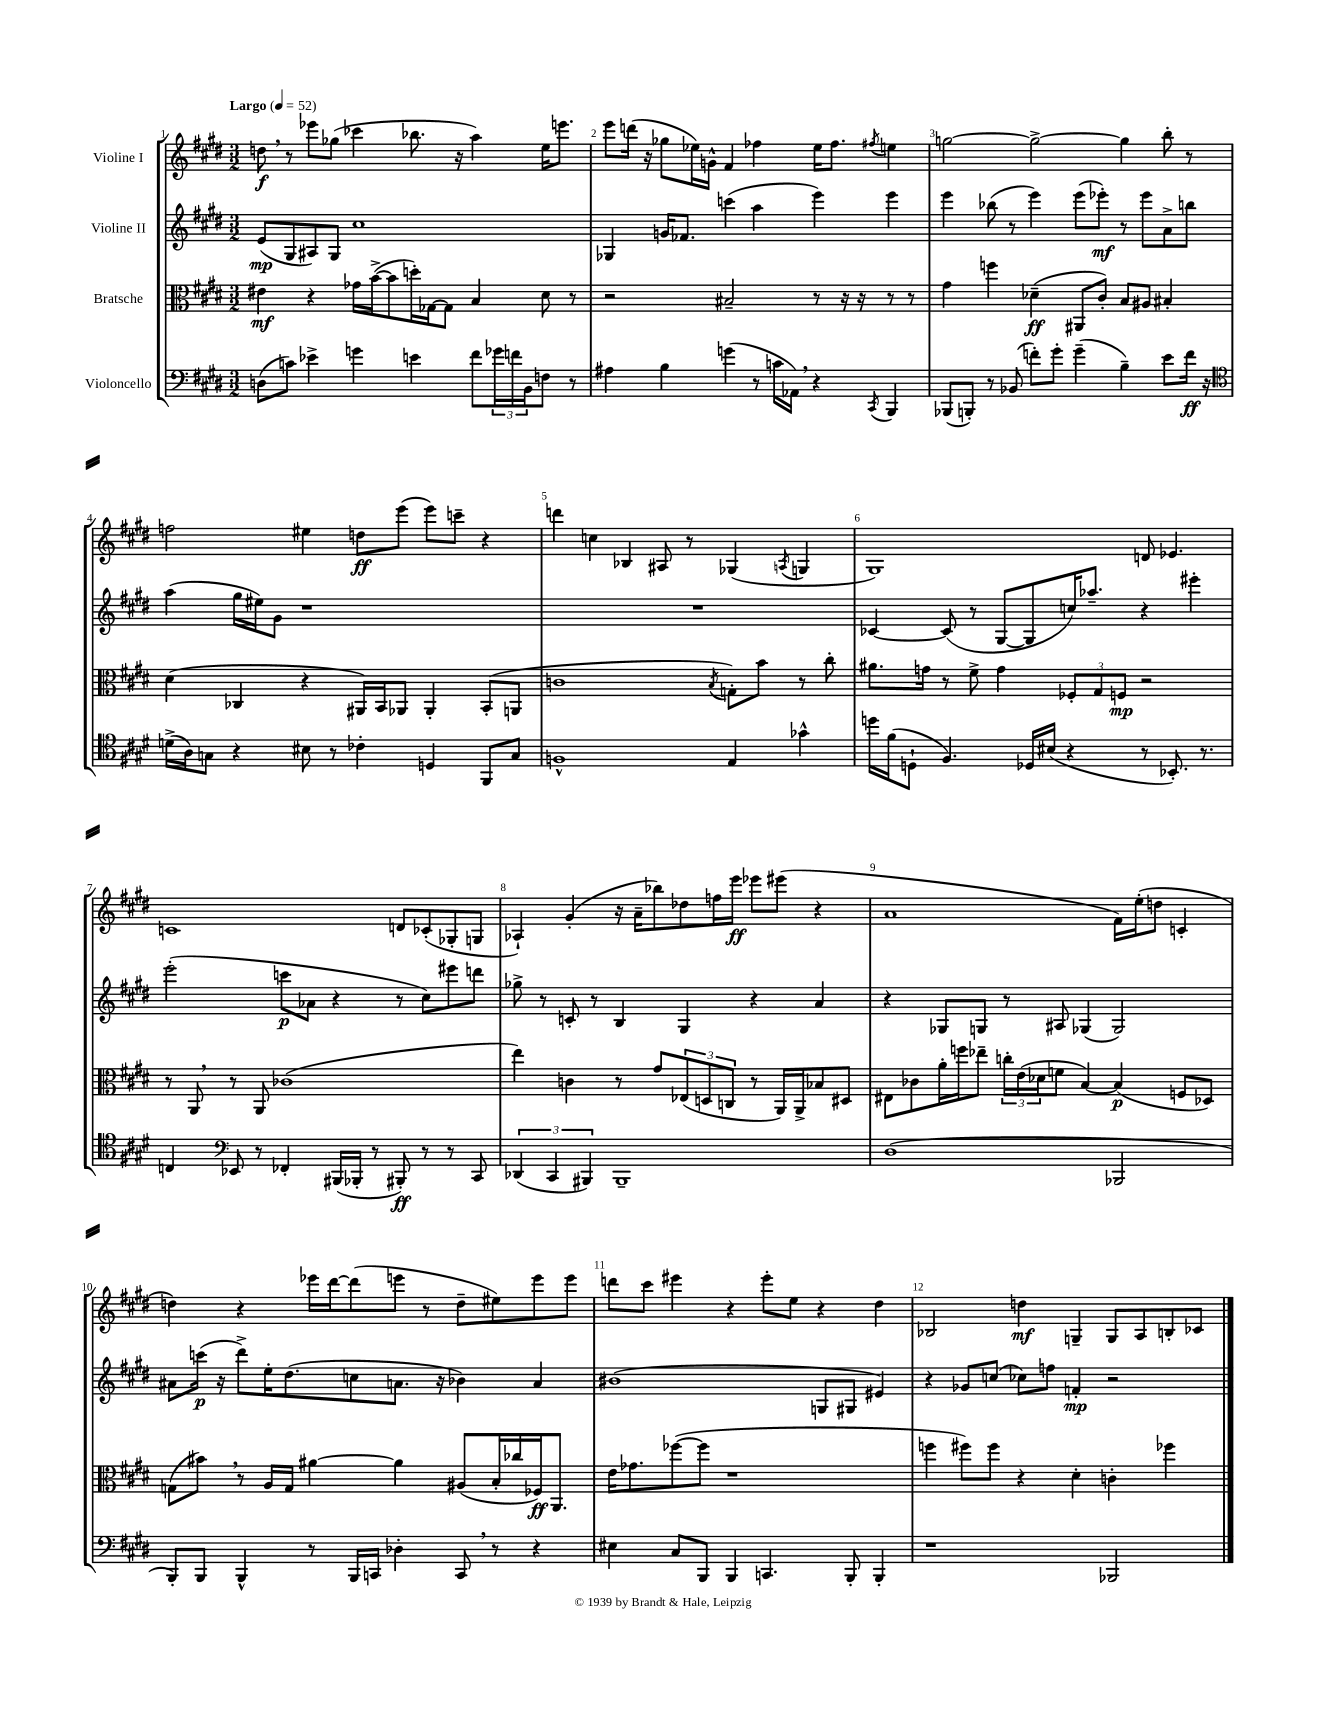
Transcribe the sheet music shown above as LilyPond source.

<<
\new StaffGroup <<
\new Staff = "s0" \with { instrumentName = "Violine I" } {
    \clef treble \key e \major \numericTimeSignature \time 3/2 \tempo "Largo" 4 = 52
    d''8\f \breathe r8 ees'''8 ges''8( ces'''4 bes''8. r16 a''4) e''16 e'''8. |
    e'''8 d'''16( r16 ges''8 ees''16) g'16-^ fis'4 fes''4 ees''16 fes''8. \acciaccatura { fis''8 } e''4 |
    g''2~ g''2~-> g''4 b''8-. r8 |
    f''2 eis''4 d''8\ff e'''8( e'''8) c'''8-- r4 |
    d'''4 c''4 bes4 ais8 r8 ges4( \acciaccatura { a8 } g4 |
    gis1) d'8 ees'4. |
    c'1 d'8 ces'8-.( ges8-. g8 |
    aes4-!) gis'4-.( r16 a'16-- bes''8) des''8 f''16 e'''16\ff ees'''8 eis'''8( r4 |
    a'1 fis'16) e''16-.( d''8 c'4-. |
    d''4) r4 ees'''16 dis'''16~ dis'''8( e'''8 r8 d''8-- eis''8) e'''8 e'''8 |
    d'''8 cis'''8 eis'''4 r4 eis'''8-. e''8 r4 dis''4 |
    bes2 d''4\mf g4-- g8 a8 b8-. ces'8 \bar "|." |
}
\new Staff = "s1" \with { instrumentName = "Violine II" } {
    \clef treble \key e \major \numericTimeSignature \time 3/2
    e'8\mp( gis8 ais8) gis8 cis''1 |
    ges4 g'16 fes'8. c'''4( a''4 e'''4) e'''4 |
    e'''4 bes''8( r8 e'''4) e'''8( ees'''8-.\mf) r8 ees'''8 a'8-> b''8 |
    a''4( gis''16 eis''16) gis'8 r1 |
    R1. |
    ces'4~ ces'8( r8 gis8~ gis8 c''16) aes''8.-- r4 eis'''4-. |
    e'''2-.( c'''8\p aes'8 r4 r8 cis''8) eis'''8 d'''8 |
    ges''8-> r8 c'8-. r8 b4 gis4 r4 a'4 |
    r4 ges8 g8 r8 ais8 ges4( ges2) |
    ais'8 c'''16\p( r16 dis'''8->) e''16-. dis''8.( c''8 a'8. r16 bes'4) a'4 |
    bis'1( g8 gis8 eis'4) |
    r4 ges'8 c''8( ces''8) f''8 f'4-.\mp r2 \bar "|." |
}
\new Staff = "s2" \with { instrumentName = "Bratsche" } {
    \clef alto \key e \major \numericTimeSignature \time 3/2
    eis'4\mf r4 ges'16 b'16~->( b'8 d''16-.) ges16~ ges8 b4 dis'8 r8 |
    r2 bis2-- r8 r16 r16 r8 r8 |
    gis'4 f''4 des'4--\ff( ais,8 cis'8-.) b8 ais8 bis4-. |
    dis'4( ces4 r4 ais,16) b,16 aes,8 aes,4-. b,8-.( a,8 |
    c'1 \acciaccatura { b8 } g8-.) b'8 r8 cis''8-. |
    ais'8. g'16 r8 fis'8-> g'4 \tuplet 3/2 { fes8-. gis8 f8\mp } r2 |
    r8 a,8 \breathe r8 a,8 ces'1( |
    e''4) c'4 r8 gis'8 \tuplet 3/2 { ees8( d8 c8 } r8 a,16) a,16-> bes8 dis8 |
    eis8 ces'8 a'16-. f''16 ees''8-- \tuplet 3/2 { c''16-. e'16( des'16 } f'8 b4~) b4\p( f8 des8) |
    g8( bis'8) \breathe r8 a16 g16 ais'4~ ais'4 ais8( b16-. ces''16 fes16\ff) a,8. |
    e'16 ges'8. fes''8~( fes''8 r1 |
    f''4 fis''8) fis''8 r4 dis'4-. c'4-. fes''4 \bar "|." |
}
\new Staff = "s3" \with { instrumentName = "Violoncello" } {
    \clef bass \key e \major \numericTimeSignature \time 3/2
    d8( c'8) ees'4-> g'4 e'4 fis'8 \tuplet 3/2 { ges'16 f'16 b,16 } f8 r8 |
    ais4 b4 g'4( r8 c'16 aes,16) \breathe r4 \acciaccatura { cis,8 } b,,4 |
    bes,,8( b,,8-.) r8 bes,8( f'8-.) gis'8-. gis'4--( b4--) e'8 f'16\ff r16 |
    \clef tenor d'16->( a16) g8 r4 bis8 r8 ces'4-. d4 fis,8 g8 |
    f1-^ e4 ges'4-^ |
    d''16 fis'16( d8-! fis4.) des16 bis16( r4 r8 bes,8.-.) r8. |
    c4 \clef bass ees,8 r8 fes,4-. bis,,16( bes,,16-. r8 bis,,8-.\ff) r8 r8 cis,8 |
    \tuplet 3/2 { des,4( cis,4 bis,,4) } bis,,1-- |
    dis1( bes,,2 |
    b,,8-.) b,,8 b,,4-^ r8 b,,16 c,16 des4-. c,8 \breathe r8 r4 |
    eis4 cis8 b,,8 b,,4 c,4. b,,8-. b,,4-. |
    r1 bes,,2 \bar "|." |
}
>>
>>
\layout { \context { \Score \override BarNumber.break-visibility = ##(#f #t #t) barNumberVisibility = #all-bar-numbers-visible } }
